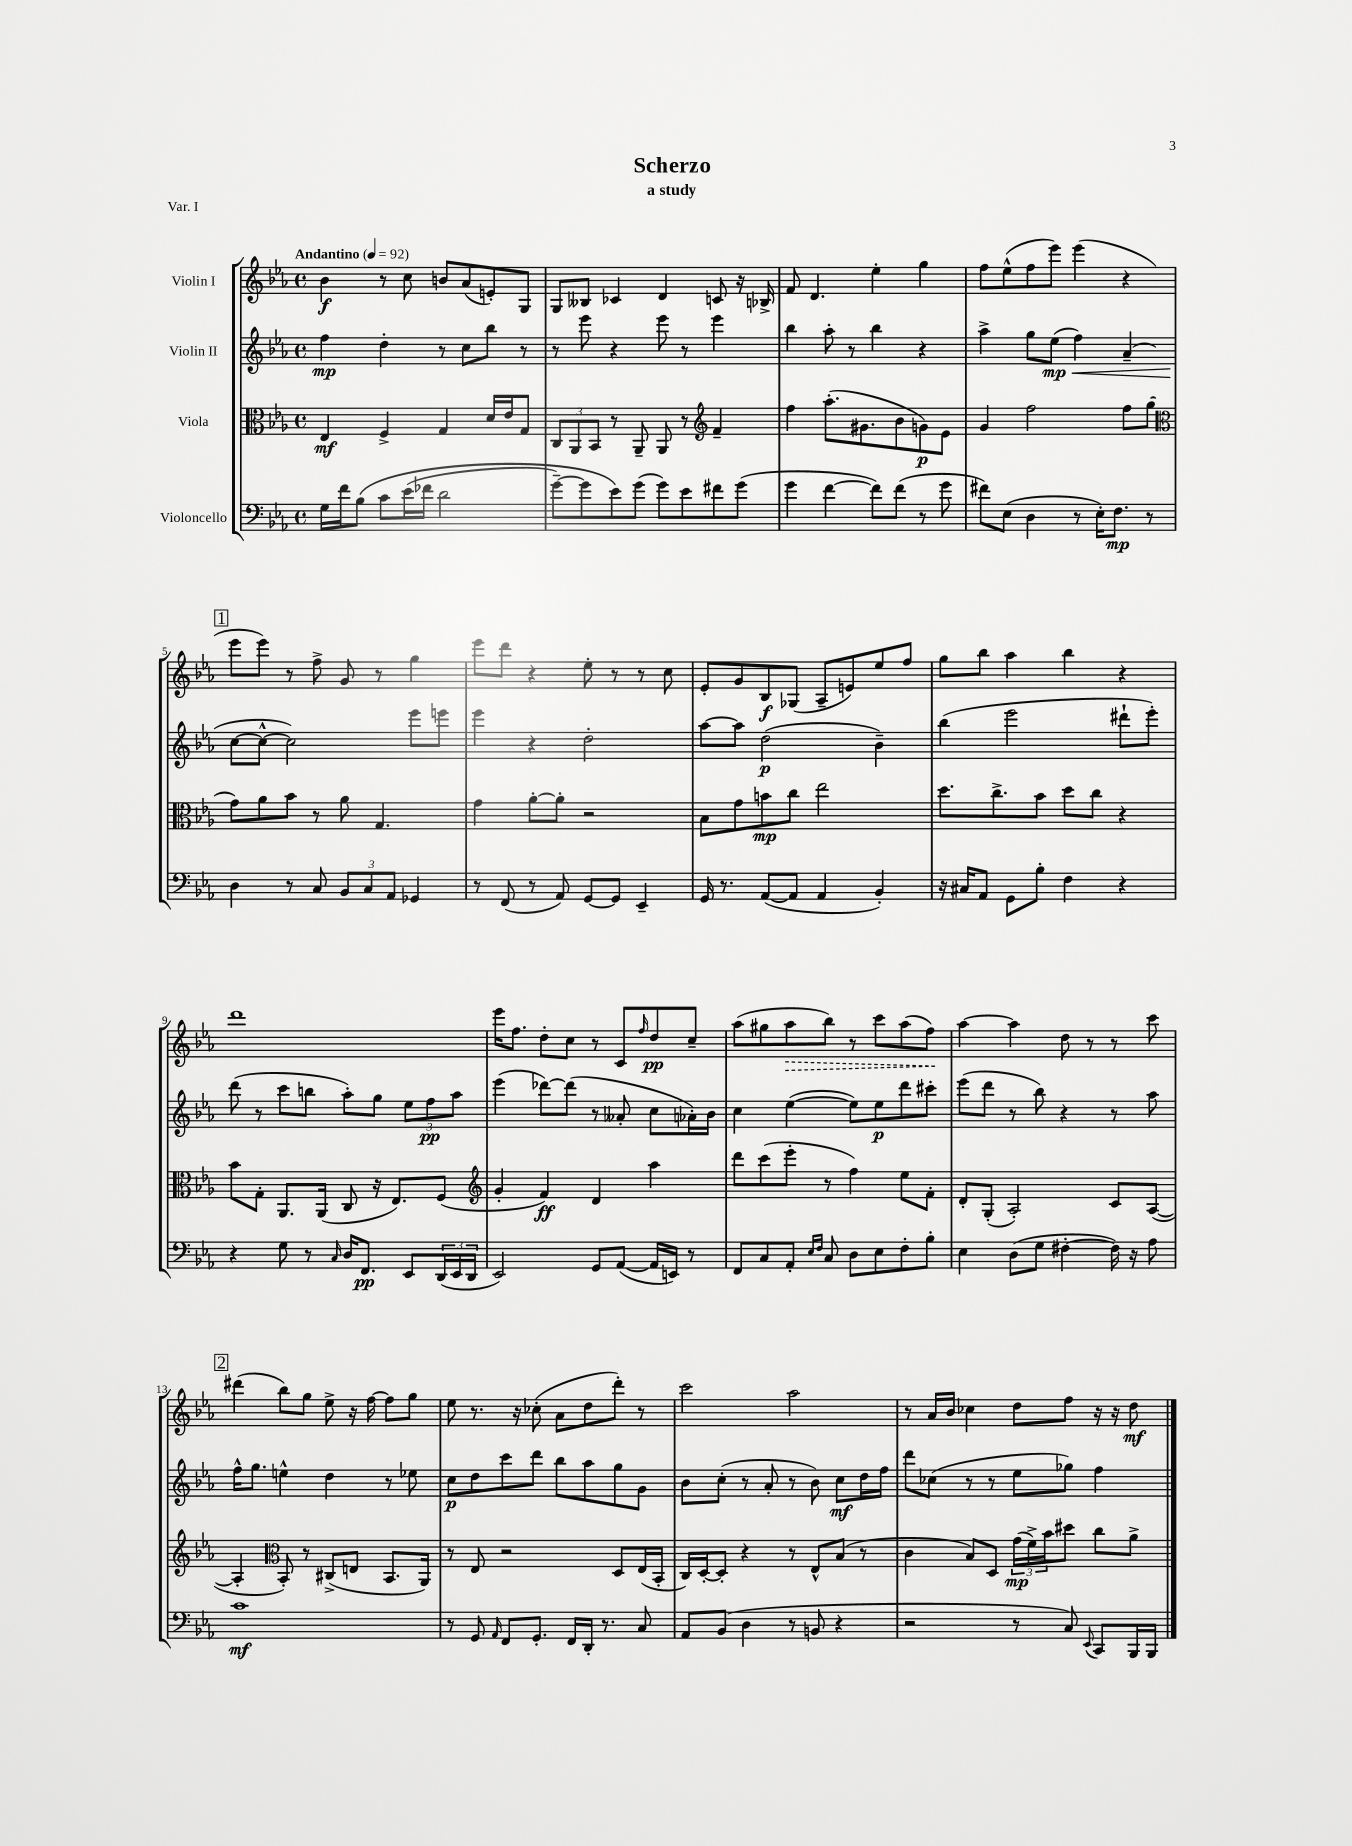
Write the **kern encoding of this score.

**kern	**dynam	**kern	**dynam	**kern	**dynam	**kern	**dynam
*part4	*part4	*part3	*part3	*part2	*part2	*part1	*part1
*staff4	*staff4	*staff3	*staff3	*staff2	*staff2	*staff1	*staff1
*I"Violoncello	*	*I"Viola	*	*I"Violin II	*	*I"Violin I	*
*clefF4	*	*clefC3	*	*clefG2	*	*clefG2	*
*k[b-e-a-]	*	*k[b-e-a-]	*	*k[b-e-a-]	*	*k[b-e-a-]	*
*M4/4	*	*M4/4	*	*M4/4	*	*M4/4	*
*met(c)	*	*met(c)	*	*met(c)	*	*met(c)	*
*MM92	*	*MM92	*	*MM92	*	*MM92	*
=1	=1	=1	=1	=1	=1	=1	=1
!	!	!	!	!	!	!LO:TX:a:B:t=Andantino	!
16G\LL	.	4E-/	mf	4ff\	mp	4b-\	f
16f\J	.	.	.	.	.	.	.
(8B-\J	.	.	.	.	.	.	.
8c\L	.	4F^/	.	4dd'\	.	8r	.
(16e-\L	.	.	.	.	.	8cc\	.
16f-X\JJ	.	.	.	.	.	.	.
2d\	.	4G/	.	8r	.	8bn/L	.
.	.	.	.	8cc\L	.	(8a-/	.
.	.	16d/LL	.	8bb-\J	.	8en'/)	.
.	.	16e-/J	.	.	.	.	.
.	.	8G/J	.	8r	.	8G/J	.
=2	=2	=2	=2	=2	=2	=2	=2
[8g~\L)	.	12C/L	.	8r	.	8G/L	.
.	.	12AA-/	.	.	.	.	.
8g\]	.	.	.	8eee-\	.	8B--X/J	.
.	.	12BB-/J	.	.	.	.	.
8e-\)	.	8r	.	4r	.	4c-X/	.
(8g\J	.	8AA-~/	.	.	.	.	.
8g\L)	.	8AA-/	.	8eee-\	.	4d/	.
8e-\	.	8r	.	8r	.	.	.
*	*	*clefG2	*	*	*	*	*
8f#X\	.	4f~/	.	4eee-\	.	8cn/	.
(8g\J	.	.	.	.	.	16r	.
.	.	.	.	.	.	16B-X^/	.
=3	=3	=3	=3	=3	=3	=3	=3
4g\	.	4ff\	.	4bb-\	.	8f/	.
.	.	.	.	.	.	4.d/	.
[4f\	.	(8.aa-'\L	.	8aa-'\	.	.	.
.	.	.	.	8r	.	.	.
.	.	8.g#X\	.	.	.	.	.
8f\L])	.	.	.	4bb-\	.	4ee-'\	.
(8f\J	.	8b-\	.	.	.	.	.
8r	.	8gn\)	p	4r	.	4gg\	.
8g\	.	8e-\J	.	.	.	.	.
=4	=4	=4	=4	=4	=4	=4	=4
8f#X\L)	.	4g/	.	4aa-^\	.	8ff\L	.
(8E-\J	.	.	.	.	.	(8ee-^^\	.
4D\	.	2ff\	.	8gg\L	.	8ff\	.
!	!	!	!	!	!LO:HP:b	!	!
.	.	.	.	(8ee-\J	< mp	8eee-\J)	.
8r	.	.	.	4ff\)	.	(4eee-\	.
16E-'\KL)	.	.	.	.	.	.	.
8.F\J	mp	.	.	.	.	.	.
.	.	8ff\L	.	(4a-~/	.	4r	.
8r	.	(8gg\J	.	.	.	.	.
!!LO:LB:g=z
!!LO:REH:place=s1:t=1
=5	=5	=5	=5	=5	=5	=5	=5
*	*	*clefC3	*	*	*	*	*
4D\	.	8g\L)	.	[8cc\L	.	8eee-\L	.
.	.	8a-\	.	8cc^^\J_	[	8eee-\J)	.
8r	.	8b-\J	.	2cc\])	.	8r	.
8C/	.	8r	.	.	.	8ff^\	.
12BB-/L	.	8a-\	.	.	.	8g/	.
12C/	.	.	.	.	.	.	.
.	.	4.G/	.	.	.	8r	.
12AA-/J	.	.	.	.	.	.	.
4GG-X/	.	.	.	8eee-\L	.	4gg\	.
.	.	.	.	8eeen\J	.	.	.
=6	=6	=6	=6	=6	=6	=6	=6
8r	.	4g\	.	4eee-\	.	8eee-\L	.
(8FF/	.	.	.	.	.	8ddd\J	.
8r	.	[8a-'\L	.	4r	.	4r	.
8AA-/)	.	8a-'\J]	.	.	.	.	.
[8GG/L	.	2r	.	2dd'\	.	8ee-'\	.
8GG/J]	.	.	.	.	.	8r	.
4EE-~/	.	.	.	.	.	8r	.
.	.	.	.	.	.	8cc\	.
=7	=7	=7	=7	=7	=7	=7	=7
16GG/	.	8B-\L	.	[8aa-\L	.	8e-'/L	.
8.r	.	.	.	.	.	.	.
.	.	8g\	.	8aa-\J]	.	8g/	.
([8AA-/L	.	8bn\	mp	(2dd\	p	8B-/	f
8AA-/J]	.	8cc\J	.	.	.	(8G-X/J	.
4AA-/	.	2ee-\	.	.	.	8A-~/L	.
.	.	.	.	.	.	8en/)	.
4BB-'/)	.	.	.	4b-~\)	.	8ee-/	.
.	.	.	.	.	.	8ff/J	.
=8	=8	=8	=8	=8	=8	=8	=8
16r	.	8.dd\L	.	(4bb-\	.	8gg\L	.
16C#X/KL	.	.	.	.	.	.	.
8AA-/J	.	.	.	.	.	8bb-\J	.
.	.	8.cc^\	.	.	.	.	.
8GG\L	.	.	.	2eee-\	.	4aa-\	.
8B-'\J	.	8b-\J	.	.	.	.	.
4F\	.	8dd\L	.	.	.	4bb-\	.
.	.	8cc\J	.	.	.	.	.
4r	.	4r	.	8ddd#X`\L	.	4r	.
.	.	.	.	8eee-'\J)	.	.	.
!!LO:LB:g=z
=9	=9	=9	=9	=9	=9	=9	=9
4r	.	8b-\L	.	(8ddd\	.	1ddd	.
.	.	8G'\J	.	8r	.	.	.
8G\	.	8.AA-/L	.	8ccc\L	.	.	.
8r	.	.	.	8bbn\J	.	.	.
.	.	(16AA-/Jk	.	.	.	.	.
16qqC/	.	.	.	.	.	.	.
16D/KL	.	8C/	.	8aa-'\L)	.	.	.
8.FF/J	pp	.	.	.	.	.	.
.	.	16r	.	8gg\J	.	.	.
.	.	8.E-/L)	.	.	.	.	.
8EE-/L	.	.	.	12ee-\L	.	.	.
.	.	.	.	12ff\	pp	.	.
(24DD/L	.	(8F/J	.	.	.	.	.
24EE-/	.	.	.	12aa-\J	.	.	.
24DD/JJ	.	.	.	.	.	.	.
=10	=10	=10	=10	=10	=10	=10	=10
*	*	*clefG2	*	*	*	*	*
2EE-/)	.	4g'/	.	(4eee-\	.	16eee-\KL	.
.	.	.	.	.	.	8.ff\J	.
.	.	4f/)	ff	[8ddd-X\L)	.	8dd'\L	.
.	.	.	.	(8ddd-\J]	.	8cc\J	.
8GG/L	.	4d/	.	8r	.	8r	.
([8AA-/J	.	.	.	8a--X'/	.	8c/L	.
.	.	.	.	.	.	16qqff/	.
16AA-/LL]	.	4aa-\	.	8cc\L	.	8dd/	pp
16EEn/JJ)	.	.	.	.	.	.	.
8r	.	.	.	16a-X'\L)	.	8cc~/J	.
.	.	.	.	16b-\JJ	.	.	.
=11	=11	=11	=11	=11	=11	=11	=11
8FF/L	.	8ddd\L	.	4cc\	.	(8aa-\L	.
8C/	.	(8ccc\	.	.	.	8gg#X\	.
!	!	!	!	!	!	!	!LO:HP:b
8AA-'/J	.	8eee-'\J	.	([4ee-\	.	8aa-\	>
16qqE-/LL	.	.	.	.	.	.	.
16qqF/JJ	.	.	.	.	.	.	.
8C/	.	8r	.	.	.	8bb-\J)	.
8D\L	.	4ff\)	.	8ee-\L])	.	8r	.
8E-\	.	.	.	8ee-\	p	8ccc\L	.
8F'\	.	8ee-\L	.	8ddd\	.	(8aa-\	.
8B-'\J	.	8f'\J	.	8ccc#X'\J	.	8ff\J)	.
.	.	.	.	.	.	.	]
=12	=12	=12	=12	=12	=12	=12	=12
4E-\	.	8d'/L	.	(8eee-\L	.	[4aa-\	.
.	.	(8G'/J	.	8ddd\J	.	.	.
(8D\L	.	2A-'/)	.	8r	.	4aa-\]	.
8G\J	.	.	.	8bb-\)	.	.	.
[4F#X'\	.	.	.	4r	.	8dd\	.
.	.	.	.	.	.	8r	.
16F#\])	.	8c/L	.	8r	.	8r	.
16r	.	.	.	.	.	.	.
8A-\	.	([8A-/J	.	8aa-\	.	8ccc\	.
!!LO:LB:g=z
!!LO:REH:place=s1:t=2
=13	=13	=13	=13	=13	=13	=13	=13
1c	mf	4A-'/]	.	16ff^^\KL	.	(4ddd#X\	.
.	.	.	.	8.gg\J	.	.	.
*	*	*clefC3	*	*	*	*	*
.	.	8BB-'/)	.	4een^^\	.	8bb-\L)	.
.	.	8r	.	.	.	8gg\J	.
.	.	(8C#X^/L	.	4dd\	.	8ee-^\	.
.	.	8En/J	.	.	.	16r	.
.	.	.	.	.	.	[16ff\	.
.	.	8.BB-/L	.	8r	.	8ff\L]	.
.	.	.	.	8ee-X\	.	8gg\J	.
.	.	16AA-/Jk)	.	.	.	.	.
=14	=14	=14	=14	=14	=14	=14	=14
8r	.	8r	.	8cc\L	p	8ee-\	.
8GG/	.	8E-/	.	8dd\	.	8.r	.
16qqAA-/	.	.	.	.	.	.	.
8FF/L	.	2r	.	8ccc\	.	.	.
.	.	.	.	.	.	16r	.
8.GG'/J	.	.	.	8ddd\J	.	(8cc-X'\	.
.	.	.	.	8bb-\L	.	8a-\L	.
16FF/LL	.	.	.	.	.	.	.
16DD'/JJ	.	.	.	8aa-\	.	8dd\	.
8.r	.	.	.	.	.	.	.
.	.	8D/L	.	8gg\	.	8ddd'\J)	.
8C/	.	(16E-/L	.	8g\J	.	8r	.
.	.	16BB-'/JJ	.	.	.	.	.
=15	=15	=15	=15	=15	=15	=15	=15
8AA-/L	.	16C/LL)	.	8b-\L	.	2ccc\	.
.	.	[16D'/J	.	.	.	.	.
(8BB-/J	.	8D'/J]	.	(8cc'\J	.	.	.
4D\	.	4r	.	8r	.	.	.
.	.	.	.	8a-'/	.	.	.
8r	.	8r	.	8r	.	2aa-\	.
8BBn/	.	8E-^^/L	.	8b-\)	.	.	.
4r	.	(8B-/J	.	8cc\L	mf	.	.
.	.	8r	.	16dd\L	.	.	.
.	.	.	.	16ff\JJ	.	.	.
=16	=16	=16	=16	=16	=16	=16	=16
2r	.	4c\	.	8ddd\L	.	8r	.
.	.	.	.	(8cc-X\J	.	16a-/LL	.
.	.	.	.	.	.	16b-/JJ	.
.	.	8B-/L)	.	8r	.	4cc-X\	.
.	.	8D/J	.	8r	.	.	.
8r	.	(24g\LL	mp	8ee-\L	.	8dd\L	.
.	.	24f^\)	.	.	.	.	.
.	.	24b-\J	.	.	.	.	.
8C/)	.	8dd#X\J	.	8gg-X\J)	.	8ff\J	.
8qqEE-/	.	.	.	.	.	.	.
8CC/L	.	8cc\L	.	4ff\	.	16r	.
.	.	.	.	.	.	16r	.
16BBB-/L	.	8a-^\J	.	.	.	8dd\	mf
16BBB-/JJ	.	.	.	.	.	.	.
==	==	==	==	==	==	==	==
*-	*-	*-	*-	*-	*-	*-	*-
